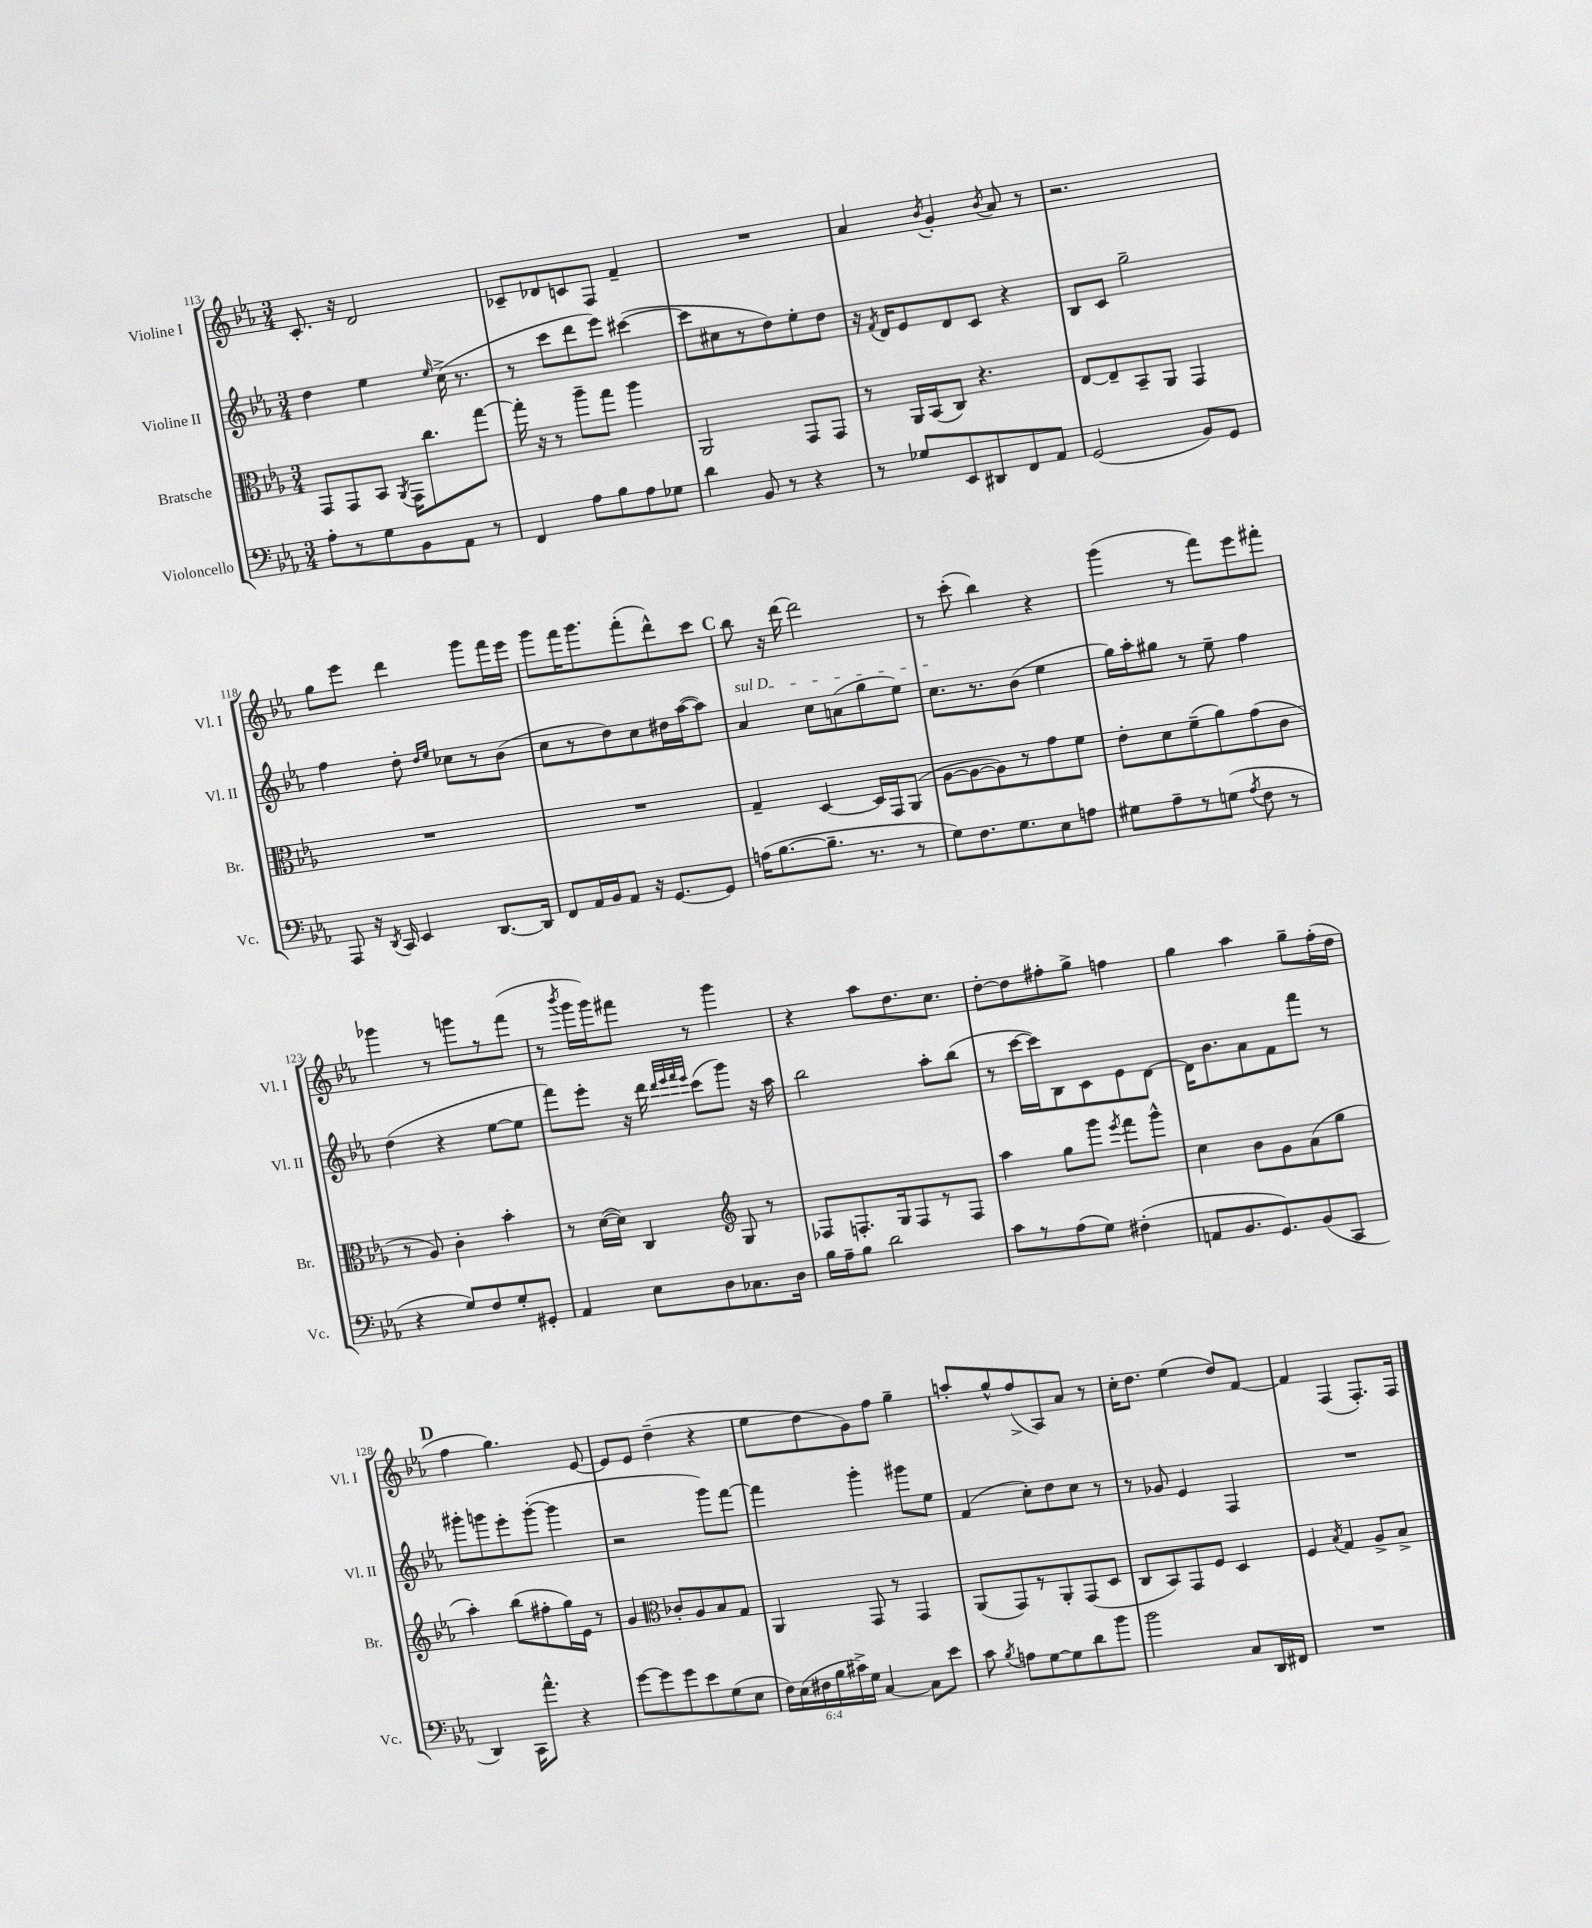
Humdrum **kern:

**kern	**kern	**kern	**kern
*staff4	*staff3	*staff2	*staff1
*clefF4	*clefC3	*clefG2	*clefG2
*k[b-e-a-]	*k[b-e-a-]	*k[b-e-a-]	*k[b-e-a-]
*M3/4	*M3/4	*M3/4	*M3/4
8A-'\L	8GG/L	4dd\	8.c'/
8r	8GG/	.	.
.	.	.	16r
8G\	8BB-/J	4ee-\	2d/
.	8qAA-/	.	.
8BB-\	16GG\LK	.	.
.	8.cc\	.	.
.	.	16qqee-/	.
8AA-\J	.	(16cc^\	.
.	.	8.r	.
8r	[8gg\J	.	.
=	=	=	=
4FF/	16gg'\]	8r	8c-~/L
.	16r	.	.
.	8r	8ccc\L	8d-/
8A-\L	8aa-~\L	8ddd\	8c/
8B-\	8gg\J	8eee-\J)	8F/J
8A-\	4aa-\	([4ccc#\	4f~/
8G-\J	.	.	.
=	=	=	=
4d\	2AA-/	8ccc#\]L	2.r
.	.	8cc#\	.
8BB-/	.	8r	.
8r	.	8dd\)	.
4r	8GG/L	8ee-'\	.
.	8GG/J	8dd\J	.
=	=	=	=
8r	8r	16r	4a-/
.	.	8qf/	.
.	.	16d/LK	.
8G-/L	16AA-/LL	8e-/	.
.	(16BB-/J	.	.
.	.	.	8qb-/
8EE-/	8C/J)	8d/	4g'/
8DD#/	4.r	8c/J	.
.	.	.	8qb-/
8FF/	.	4r	8a-/
8AA-/J	.	.	8r
=	=	=	=
(2GG/	[8E-/L	8B-/L	2.r
.	8E-~/]	8c/J	.
.	8BB-~/	2gg~\	.
.	8AA-/J	.	.
8BB-/L)	4GG/	.	.
8GG/J	.	.	.
=	=	=	=
8AAA-/	2.r	4ff\	8gg\L
16r	.	.	8eee-\J
8qDD/	.	.	.
16CC/	.	.	.
4EE-/	.	8dd'\	4ddd\
.	.	16qqdd/LL	.
.	.	16qqee-/JJ	.
.	.	8cc-\L	.
[8.DD/L	.	8r	8ggg\L
.	.	(8b-\J	16fff\L
16DD/]Jk	.	.	16eee-\JJ
=	=	=	=
8FF/L	2.r	8cc\L	8ggg\L
16AA-/L	.	8r	16fff\K
16BB-/J	.	.	8.ggg\
8AA-/J	.	8dd\)	.
16r	.	8cc\	(8fff'\
[8.GG/L	.	.	.
.	.	16dd#\L	8ddd^^\)
.	.	([16aa-\J	.
8GG/]J	.	8aa-\]J)	8ccc\J
=	=	=	=
(16A\LK	4G~/	4a-/	8bb-\
[8.B-\	.	.	.
.	.	.	16r
.	.	.	[16ddd\
8.B-~\]J	[4D/	8cc\L	2ddd\]
.	.	(8a\	.
8.r	.	.	.
.	16D/]LL	8gg\	.
.	16GG/J	.	.
8r	(8AA-/J	8ee-\J)	.
=	=	=	=
8G\L)	[8A-\L	8.cc\L	8r
8.F\	8A-\_	.	(8ccc'\
.	.	8.r	.
.	8A-\])	.	4bb-\)
8.G\	.	.	.
.	8r	(8b-\J	.
8E-\	8g\	4ee-\	4r
8A\J	8f\J	.	.
=	=	=	=
8G#\L	8e-'\L	16gg\LL)	(4ggg\
.	.	16aa-'\J	.
8A-~\	8d\	8gg#\J	.
8r	(8f~\	8r	8r
(8G\J	8a-\)	8ee-~\	8fff\L)
8qA-/	.	.	.
8F\	(8g\	4ff\	8eee-\
8r	8c\J	.	8fff#'\J
=	=	=	=
4r	8r	(4dd\	4ggg-\
.	8A-/)	.	.
8G/L)	4c'\	4r	8r
8F/	.	.	8ggg\L
8G'/	4b-'\	[8ee-\L	8r
8GG#'/J	.	8ee-\]J	(8fff\J
=	=	=	=
4AA-/	8r	8fff\L)	8r
.	.	.	8qbbb-/
.	([16d\LL	8eee-'\J	16ggg\LL
.	16d\]JJ)	.	16ggg\J)
8E-\L	4C/	16r	8fff#\J
.	.	16ddd\	.
.	.	32qqddd/LLL	.
.	.	32qqeee-/	.
.	.	32qqfff/	.
.	.	32qqeee-/JJJ	.
8D\	.	(8ccc\L	8r
*	*clefG2	*	*
8.C-\	8G/	8ggg\J)	4ggg\
.	8r	16r	.
16D\Jk	.	16aa-\	.
=	=	=	=
16B-\LL	8F-/L	2bb-\	4r
16A-~\J	.	.	.
8B-\J	8.F'/	.	.
2d\	.	.	8aa-\L
.	16G/k	.	.
.	8F/	.	8.dd\
.	8r	8aa-'\L	.
.	.	.	8.cc\J
.	8F/J	(8bb-\J	.
=	=	=	=
8c\L	4aa-\	8r	[8dd'\L
8r	.	[16ccc\LL	8dd\]
.	.	16ccc\]J)	.
(8A-\	8gg\L	8B-\	8ff#'\
8G\J)	8ggg\J	8c\	8gg^\J
.	8qeee-/	.	.
(4F#'\	8fff\L	8e-\	4ff\
.	8ggg^^\J	[8d\J	.
=	=	=	=
8AA/L	4cc\	16d\]LK	4gg\
.	.	8.b-\	.
8.BB-/	.	.	.
.	8b-\L	8a-\	4aa-\
8.GG/)	.	.	.
.	8g\	8f\	.
(8BB-/	(8a-\	8fff\J	8gg~\L
8CC/J	8gg\J	8r	(16ff'\L
.	.	.	16dd\JJ
=	=	=	=
4DD/)	4aa-'\)	8ggg#'\L	4ff\
.	.	8ggg\	.
16CC\LK	(8bb-\L	8eee-'\	4.gg\)
8.a-^^\J	.	.	.
.	8ff#'\	([8ggg'\J	.
4r	16gg\L)	4ggg\]	.
.	16e-\JJ	.	.
.	8r	.	[8e-/
=	=	=	=
[8g\L	4g/	2r	8e-/]L
8g\]	.	.	8e-/J
*	*clefC3	*	*
8g\	8c-'/L	.	(4dd~\
8e-\	8A-/	.	.
(8G\	8B-/	8ggg\L)	4r
8E-\J	8G/J	[8fff\J	.
=	=	=	=
24F\LL)	4AA-/	4fff\]	8ee-\L
(24E-\	.	.	.
24F#\	.	.	.
24B-\	.	.	8dd\
24c#^\)	.	.	.
24G\JJ	.	.	.
[4C/	8GG/	4ggg'\	8g\)
.	8r	.	8ff\J
8C\]L	4GG/	8ggg#\L	4gg~\
8e-\J	.	8ee-\J	.
=	=	=	=
8c\	(8AA-/L	(4f/	8aa'/L
8qB-/	.	.	.
8A\L	8GG/)	.	8gg^^/
[8G\	8r	8cc'\L)	(8ff^/
8G\]	8AA-'/	8dd\	8A-/)
8d\	(8GG/	8cc\J	8a-/J
8b-\J	8D/J	8r	8r
=	=	=	=
2b-\	8C/L	8r	16cc'\LK
.	.	.	8.dd\J
.	8BB-/)	8g-/	.
.	8GG/	4e-/	(4ee-\
.	8F/J	.	.
8C/L	4D/	4F/	8dd/L)
16DD/L	.	.	[8f/J
16FF#/JJ	.	.	.
=	=	=	=
2.r	4F/	2.r	4f/]
.	8qB-/	.	.
.	4G/	.	(4F/
.	8A-^/L	.	8.F'/L)
.	8B-^/J	.	.
.	.	.	16F/Jk
==	==	==	==
*-	*-	*-	*-
